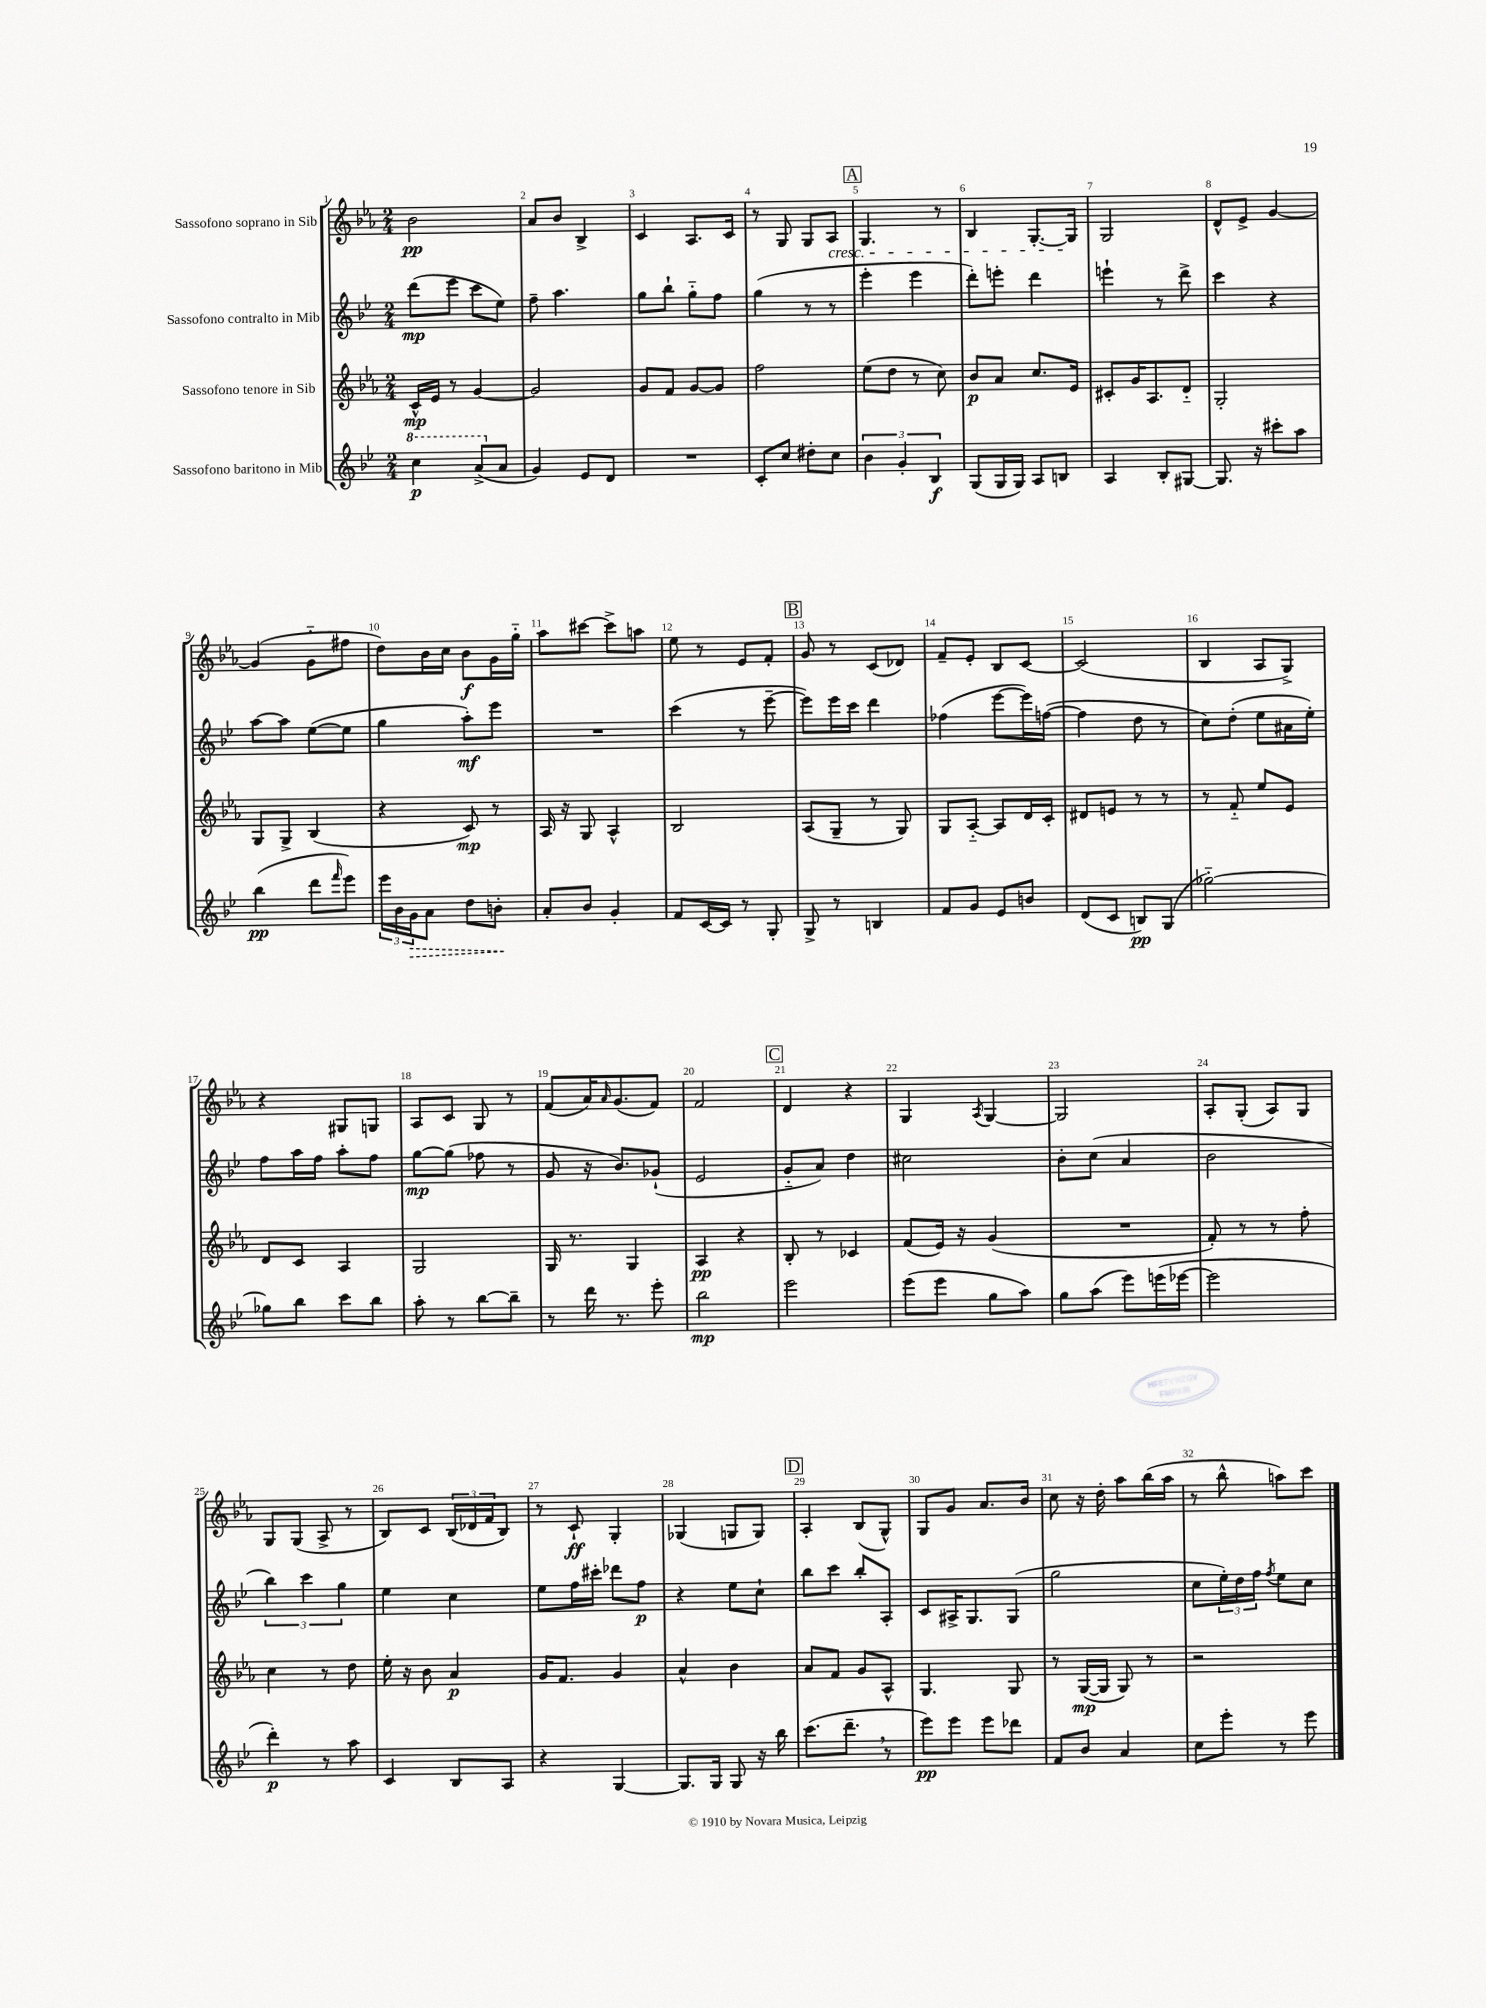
<<
\new StaffGroup <<
\new Staff = "s0" \with { instrumentName = "Sassofono soprano in Sib" } {
    \clef treble \key ees \major \numericTimeSignature \time 2/4
    bes'2\pp |
    aes'8 bes'8 bes4-> |
    c'4 aes8. c'16 |
    r8 g8 g8 aes8\cresc |
    \mark \markup { \box "A" } g4. r8 |
    bes4 g8.~-. g16\! |
    g2 |
    d'8-^ ees'8-> g'4~ |
    g'4( g'8-_ fis''8 |
    d''8) bes'16 c''16 bes'8\f g'16 g''16-_ |
    aes''8 cis'''8~ cis'''8-> a''8 |
    ees''8 r8 ees'8 f'8-. |
    \mark \markup { \box "B" } g'8 r8 c'8( des'8) |
    f'8-- ees'8-. bes8 c'8~ |
    c'2( |
    bes4 aes8 g8->) |
    r4 gis8 g8 |
    aes8 c'8 g8 r8 |
    f'8( aes'16) \grace { aes'16 } g'8.( f'8) |
    f'2 |
    \mark \markup { \box "C" } d'4 r4 |
    g4 \acciaccatura { aes8 } g4~ |
    g2 |
    aes8-. g8-.( aes8) g8 |
    g8 g8( aes8-> r8 |
    bes8) c'8 \tuplet 3/2 { bes16( des'16 f'16 } bes8) |
    r8 c'8-!\ff g4-. |
    ges4( g8 g8) |
    \mark \markup { \box "D" } aes4-. bes8( g8-^) |
    g8 g'8 aes'8. bes'16 |
    c''8 r16 d''16-. aes''8 bes''16( aes''16 |
    r8 bes''8-^ a''8) c'''8 \bar "|." |
}
\new Staff = "s1" \with { instrumentName = "Sassofono contralto in Mib" } {
    \clef treble \key bes \major \numericTimeSignature \time 2/4
    d'''8\mp( ees'''8 c'''8 ees''8) |
    f''8-- a''4. |
    g''8 bes''8-! g''8-_ f''8 |
    g''4( r8 r8 |
    \mark \markup { \box "A" } ees'''4-. ees'''4 |
    d'''8-.) e'''8-. d'''4 |
    e'''4-! r8 d'''8-> |
    c'''4 r4 |
    a''8~ a''8 ees''8~( ees''8 |
    g''4 a''8-.\mf) ees'''8 |
    R2 |
    c'''4( r8 ees'''8~-- |
    \mark \markup { \box "B" } ees'''8) ees'''16 c'''16 d'''4 |
    fes''4( ees'''8~ ees'''16) f''16~( |
    f''4 d''8 r8 |
    c''8) d''8-.( ees''8 ais'16 ees''16-.) |
    f''8 a''16 f''16 a''8-. f''8 |
    g''8~\mp g''8( fes''8 r8 |
    g'8 r16 bes'8.) ges'8-!( |
    ees'2 |
    \mark \markup { \box "C" } g'8-_ a'8) d''4 |
    cis''2 |
    bes'8-. c''8( a'4 |
    bes'2 |
    \tuplet 3/2 { bes''4) c'''4 g''4 } |
    ees''4 c''4 |
    ees''8 f''16 cis'''16-. des'''8 f''8\p |
    r4 ees''8 c''8-! |
    \mark \markup { \box "D" } bes''8 c'''8 bes''8-. a8-. |
    c'8 ais16-> g8. g8( |
    g''2 |
    c''8 \tuplet 3/2 { ees''16-.) d''16 f''16 } \acciaccatura { f''8 } ees''8 c''8 \bar "|." |
}
\new Staff = "s2" \with { instrumentName = "Sassofono tenore in Sib" } {
    \clef treble \key ees \major \numericTimeSignature \time 2/4
    c'16-^\mp ees'16 r8 g'4~ |
    g'2 |
    g'8 f'8 g'8~ g'8 |
    f''2 |
    \mark \markup { \box "A" } ees''8( d''8 r8 c''8) |
    bes'8\p aes'8 c''8. ees'16 |
    cis'8-. g'16 aes8. d'8-_ |
    g2-. |
    g8 g8-> bes4( |
    r4 c'8\mp) r8 |
    aes16 r16 g8 aes4-^ |
    bes2 |
    \mark \markup { \box "B" } aes8( g8-- r8 g8) |
    g8 aes8~-_ aes8 d'16 c'16-. |
    dis'8 e'8 r8 r8 |
    r8 f'8-_ ees''8 ees'8 |
    d'8 c'8 aes4 |
    g2 |
    g16 r8. g4 |
    aes4\pp r4 |
    \mark \markup { \box "C" } bes8-. r8 ces'4 |
    f'8( ees'16) r16 g'4( |
    R2 |
    f'8-.) r8 r8 f''8-. |
    c''4 r8 d''8 |
    ees''16-. r16 bes'8 aes'4\p |
    g'16 f'8. g'4 |
    aes'4-^ bes'4 |
    \mark \markup { \box "D" } aes'8 f'8 g'8 aes8-^ |
    g4. g8 |
    r8 g16~\mp( g16 g8) r8 |
    r2 \bar "|." |
}
\new Staff = "s3" \with { instrumentName = "Sassofono baritono in Mib" } {
    \clef treble \key bes \major \numericTimeSignature \time 2/4
    \ottava #1 c'''4\p a''8->( \ottava #0 a'8 |
    g'4) ees'8 d'8 |
    R2 |
    c'8-. c''8 dis''8-. c''8 |
    \mark \markup { \box "A" } \tuplet 3/2 { bes'4 g'4-. bes4\f } |
    g8( g16 g16) a8 b8 |
    a4 bes8-. gis8~ |
    gis8. r16 cis'''8-. a''8 |
    bes''4\pp( d'''8 \grace { f'''16 } ees'''8) |
    \tuplet 3/2 { ees'''16 bes'16 \once \override Hairpin.style = #'dashed-line g'16\> } a'8 d''8 b'8-.\! |
    a'8-. bes'8 g'4-. |
    f'8 c'16~ c'16 r8 g8-. |
    \mark \markup { \box "B" } g8-> r8 b4 |
    f'8 g'8 ees'8 b'8 |
    d'8( c'8 b8\pp) g8( |
    ges''2~-_) |
    ges''8 bes''8 c'''8 bes''8 |
    a''8-. r8 bes''8~ bes''8-- |
    r8 d'''16 r8. ees'''8-. |
    bes''2\mp |
    \mark \markup { \box "C" } ees'''2 |
    ees'''8( ees'''8 g''8 a''8) |
    g''8 a''8( ees'''8) e'''16( ees'''16~ |
    ees'''2 |
    d'''4-.\p) r8 a''8 |
    c'4 bes8 a8 |
    r4 g4~ |
    g8. g16 g8 r16 bes''16 |
    \mark \markup { \box "D" } c'''8.( d'''8.-- \breathe r8 |
    ees'''8\pp) ees'''8 ees'''8 des'''8 |
    f'8 bes'8 a'4 |
    c''8 ees'''8-. r8 ees'''8 \bar "|." |
}
>>
>>
\layout { \context { \Score \override BarNumber.break-visibility = ##(#f #t #t) barNumberVisibility = #all-bar-numbers-visible } }
